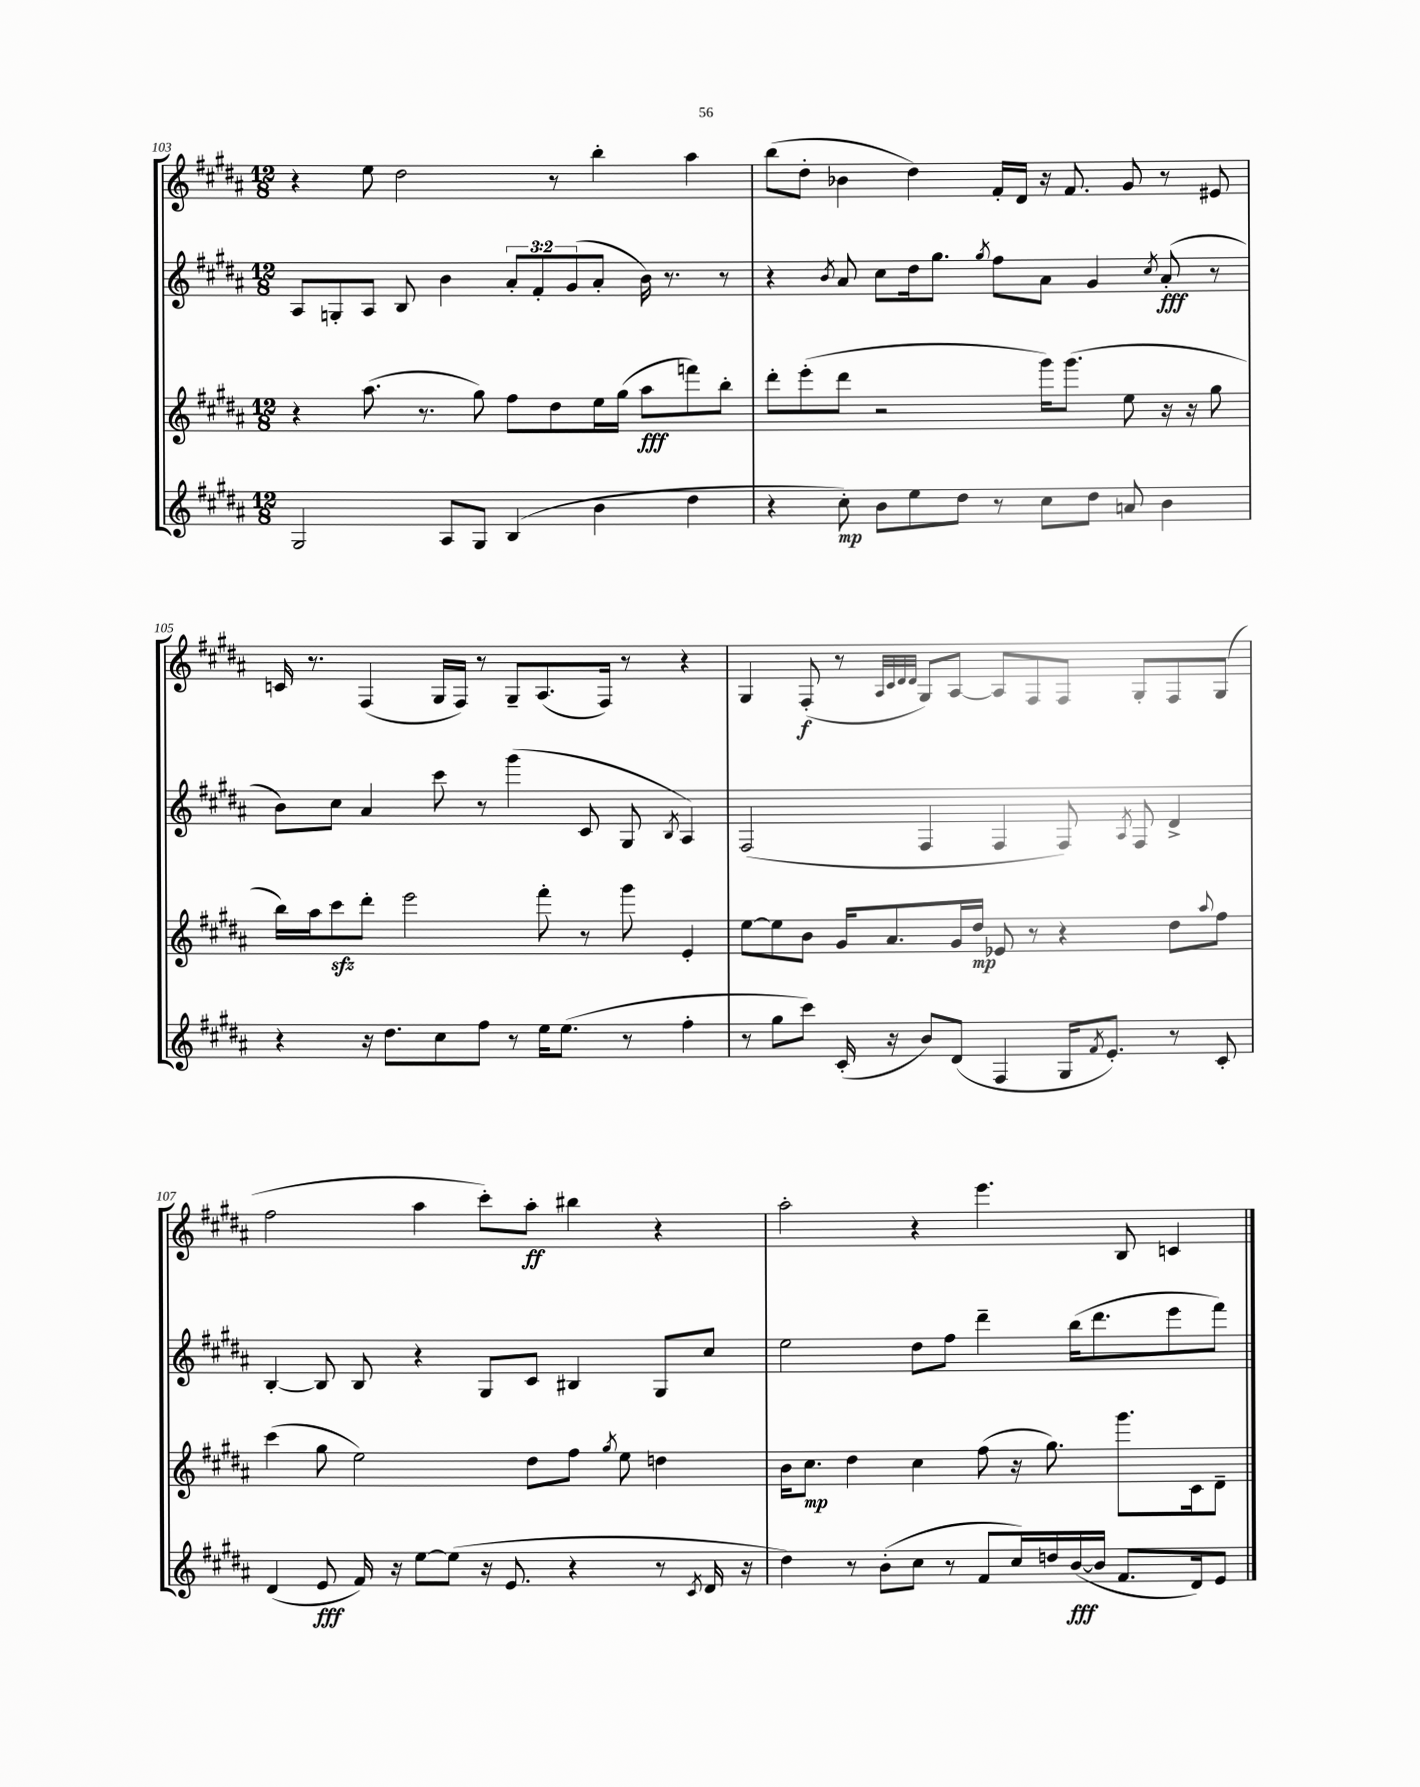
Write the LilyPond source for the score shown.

<<
\new StaffGroup <<
\new Staff = "s0" {
    \clef treble \key b \major \numericTimeSignature \time 12/8
    r4 e''8 dis''2 r8 b''4-. ais''4 |
    b''8( dis''8-. bes'4 dis''4) fis'16-. dis'16 r16 fis'8. gis'8 r8 eis'8 |
    c'16 r8. fis4( gis16 fis16) r8 gis8-- ais8.( fis16) r8 r4 |
    gis4 fis8-.\f( r8 \grace { ais32 cis'32 dis'32 dis'32 } gis8) ais8~ ais8 fis8 fis8 gis8-. fis8 gis8( |
    fis''2 ais''4 cis'''8-.) ais''8-.\ff bis''4 r4 |
    ais''2-. r4 e'''4. b8 c'4 \bar "|." |
}
\new Staff = "s1" {
    \clef treble \key b \major \numericTimeSignature \time 12/8 \override Staff.TupletNumber.text = #tuplet-number::calc-fraction-text
    ais8 g8-. ais8 b8 b'4 \tuplet 3/2 { ais'8-. fis'8-. gis'8( } ais'8-. b'16) r8. r8 |
    r4 \acciaccatura { b'8 } ais'8 cis''8 dis''16 gis''8. \acciaccatura { gis''8 } fis''8 ais'8 gis'4 \acciaccatura { cis''8 } ais'8-.\fff( r8 |
    b'8) cis''8 ais'4 cis'''8 r8 gis'''4( cis'8 gis8 \acciaccatura { b8 } ais4) |
    fis2( fis4 fis4 fis8) \acciaccatura { ais8 } fis8 dis'4-> |
    b4~-. b8 b8 r4 gis8 cis'8 bis4 gis8 cis''8 |
    e''2 dis''8 fis''8 dis'''4-- b''16( dis'''8. e'''8 fis'''8) \bar "|." |
}
\new Staff = "s2" {
    \clef treble \key b \major \numericTimeSignature \time 12/8
    r4 ais''8.( r8. gis''8) fis''8 dis''8 e''16 gis''16( ais''8\fff f'''8) b''8-. |
    dis'''8-. e'''8-.( dis'''8 r2 gis'''16) gis'''8.( e''8 r16 r16 gis''8 |
    b''16) ais''16 cis'''8\sfz dis'''8-. e'''2 fis'''8-. r8 gis'''8 e'4-. |
    e''8~ e''8 b'8 gis'16 ais'8. gis'16 dis''16\mp ees'8 r8 r4 dis''8 \appoggiatura { ais''8 } fis''8 |
    cis'''4( gis''8 e''2) dis''8 fis''8 \acciaccatura { gis''8 } e''8 d''4 |
    b'16 cis''8.\mp dis''4 cis''4 fis''8( r16 gis''8.) gis'''8. cis'16 dis'8-- \bar "|." |
}
\new Staff = "s3" {
    \clef treble \key b \major \numericTimeSignature \time 12/8
    gis2 ais8 gis8 b4( b'4 dis''4 |
    r4 cis''8-.\mp) b'8 e''8 dis''8 r8 cis''8 dis''8 a'8 b'4 |
    r4 r16 dis''8. cis''8 fis''8 r8 e''16 e''8.( r8 fis''4-. |
    r8 gis''8 cis'''8) cis'16-.( r16 b'8) dis'8( fis4 gis16 \acciaccatura { fis'8 } e'8.-.) r8 cis'8-. |
    dis'4( e'8\fff fis'16) r16 e''8~ e''8( r16 e'8. r4 r8 \acciaccatura { cis'8 } dis'16 r16 |
    dis''4) r8 b'8-.( cis''8 r8 fis'8 cis''16) d''16 b'16~\fff( b'16 fis'8. dis'16) e'8 \bar "|." |
}
>>
>>
\layout { \context { \Score currentBarNumber = #103 } }
